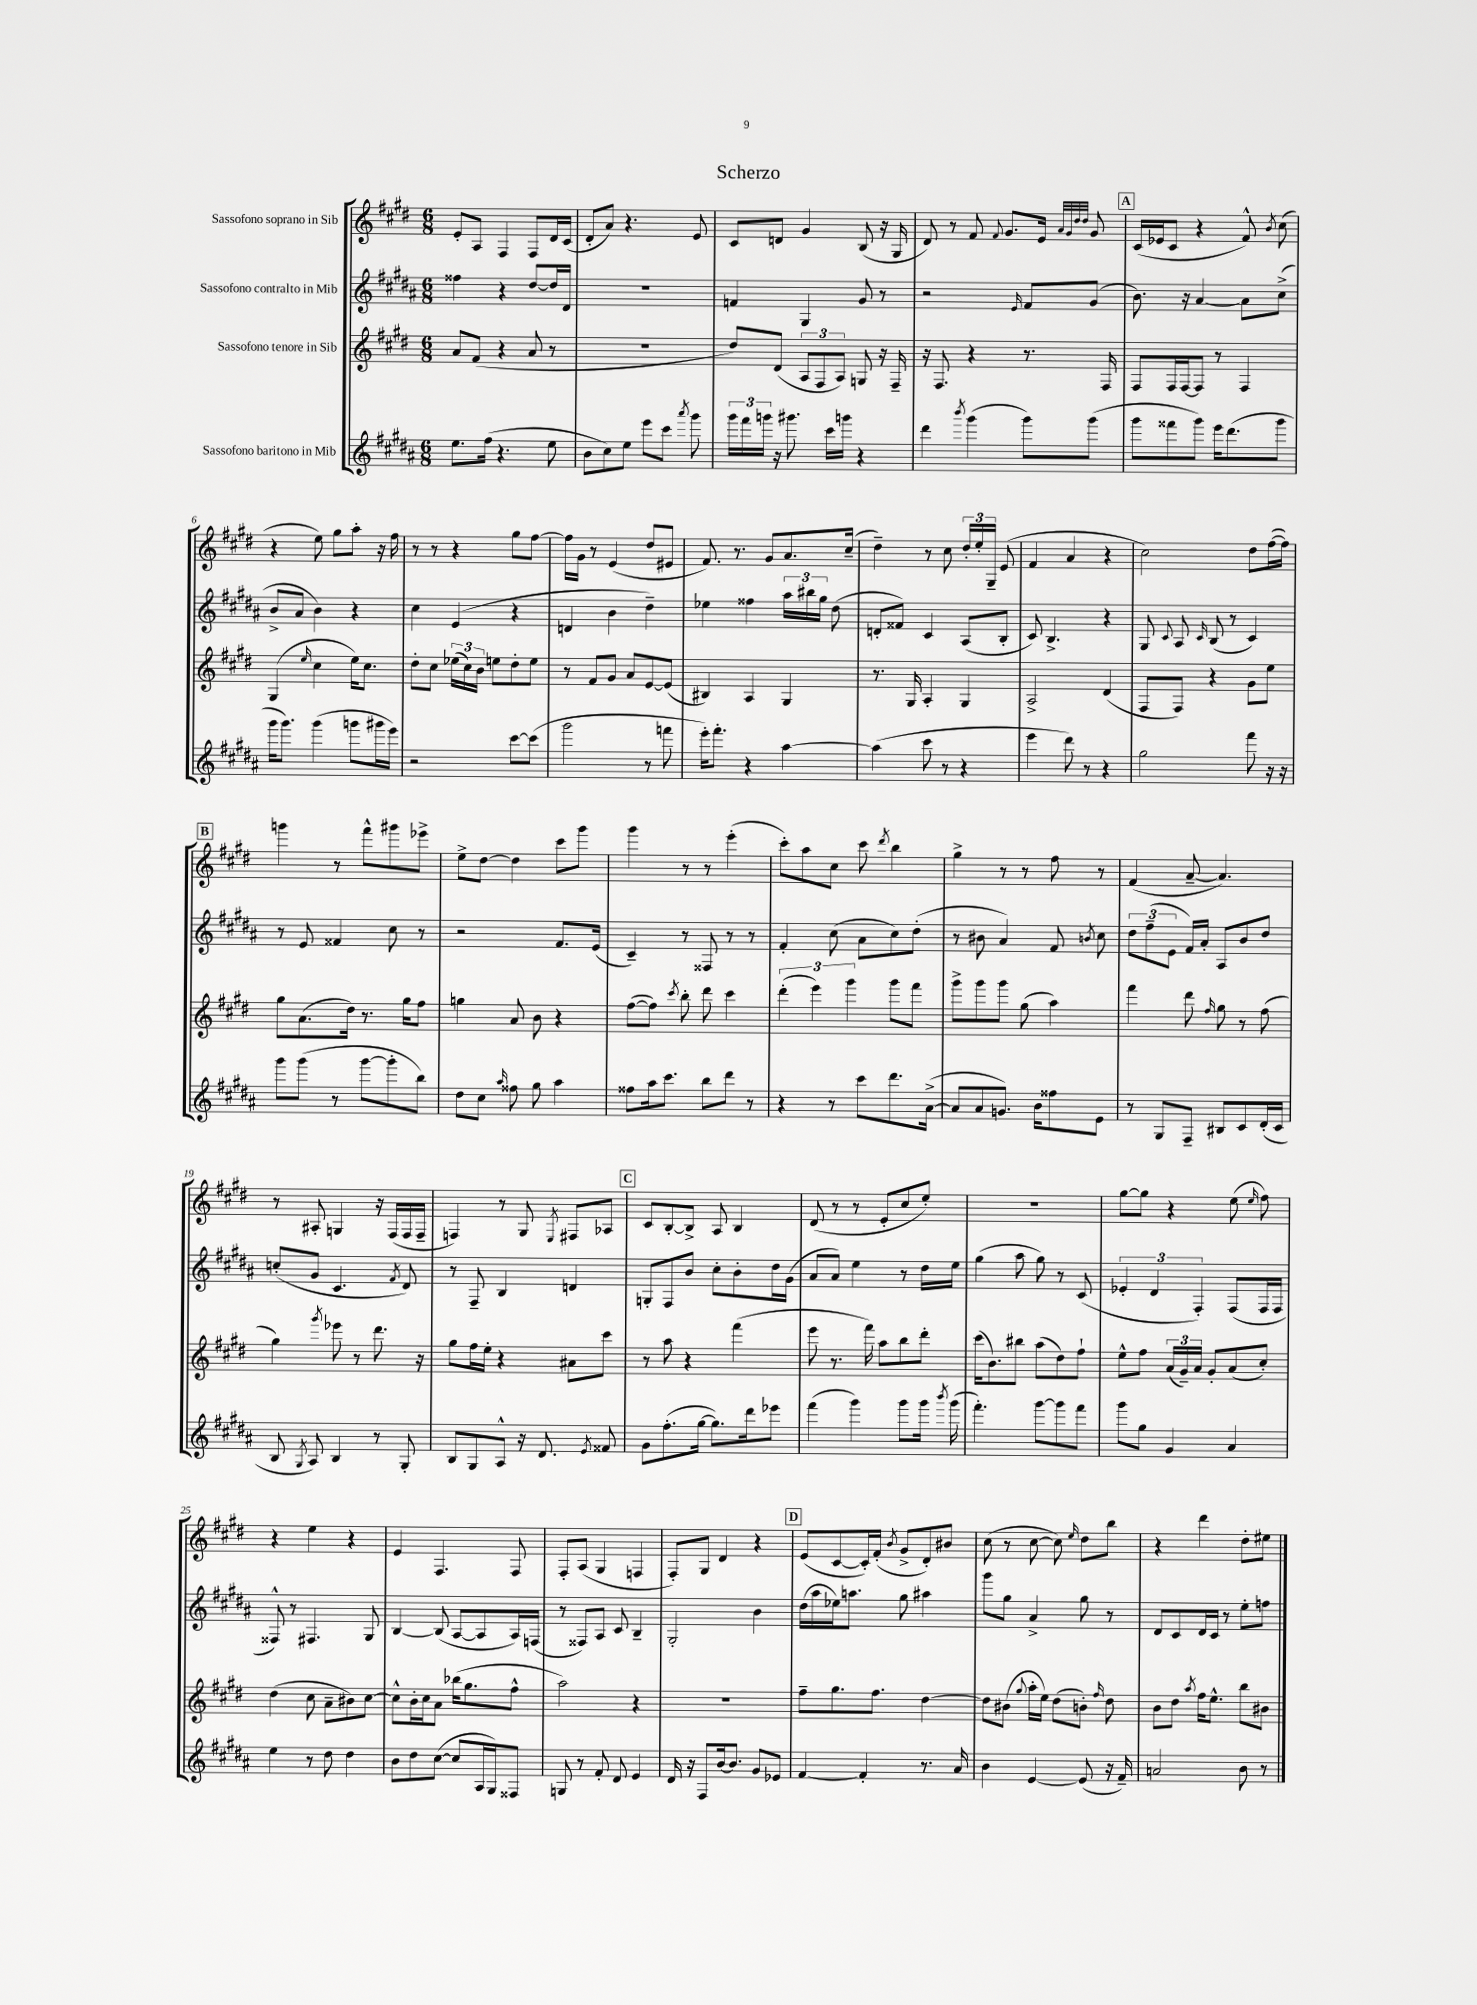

**kern	**kern	**kern	**kern
*part4	*part3	*part2	*part1
*staff4	*staff3	*staff2	*staff1
*I"Sassofono baritono in Mib	*I"Sassofono tenore in Sib	*I"Sassofono contralto in Mib	*I"Sassofono soprano in Sib
*clefG2	*clefG2	*clefG2	*clefG2
*k[f#c#g#d#a#]	*k[f#c#g#d#]	*k[f#c#g#d#a#]	*k[f#c#g#d#]
*M6/8	*M6/8	*M6/8	*M6/8
=1	=1	=1	=1
8.ee\L	8a/L	4ff##X\	8e'/L
.	(8f#/J	.	8A/J
(16ff#\Jk	.	.	.
4.r	4r	4r	4F#/
.	8a/	[8dd#/L	8F#/L
8ee\	8r	16dd#/L]	16d#/L
.	.	16d#/JJ	(16c#/JJ
=2	=2	=2	=2
8b\L	2.r	2.r	8d#'/L
8cc#\)	.	.	8a/J)
8ee\J	.	.	4.r
8eee\L	.	.	.
8ccc#\J	.	.	.
8qaaa#/	.	.	.
8ggg#\	.	.	8e/
=3	=3	=3	=3
24ggg#\LL	8dd#/L)	4fn/	8c#/L
24fff#\	.	.	.
24gggn\JJ	.	.	.
16r	(8d#/J	.	8dn/J
8.ggg#X\	.	.	.
.	12A/L	4G#/	4g#/
.	12F#/	.	.
16ccc#\LL	.	.	.
.	12A/J)	.	.
16gggn\JJ	.	.	.
4r	8Gn/	8g#/	(8B/
.	16r	8r	16r
.	16F#~/	.	16G#/
=4	=4	=4	=4
4ddd#\	16r	2r	8d#/)
.	8.F#/	.	.
.	.	.	8r
8qbbb/	.	.	.
(4ggg#\	4r	.	8f#/
.	.	.	8qqf#/
.	.	.	8.g#/L
.	.	16qqe/	.
8ggg#\L)	8.r	8f#/L	.
.	.	.	16e/Jk
.	.	.	32qqa/LLL
.	.	.	32qqg#/
.	.	.	32qqdd#/
.	.	.	32qqdd#/JJJ
(8ggg#\J	.	(8g#/J	8g#/
.	16F#/	.	.
!!LO:REH:place=s1:t=A
=5	=5	=5	=5
8ggg#\L	8F#/L	8.b\)	(16c#/LL
.	.	.	16e-X/J
8fff##X\	16F#/L	.	8c#/J
.	[16F#/J	16r	.
8ggg#\J)	8F#/J]	[4a#/	4r
16eee\KL	8r	.	.
(8.ddd#\	.	.	.
.	4F#/	8a#\L]	8f#^^/)
.	.	.	8qb/
8ggg#\J	.	(8cc#^\J	(8cc#\
!!LO:LB:g=z
=6	=6	=6	=6
16ggg#\KL	(4G#/	8b^/L	4r
8.ggg#\J)	.	.	.
.	.	8a#/J	.
.	16qqee/	.	.
(4ggg#\	4cc#\	4b\)	8ee\)
.	.	.	8gg#\L
8gggn\L	16ee\KL)	4r	8aa'\J
.	8.cc#\J	.	.
16ggg#X\L	.	.	16r
16eee\JJ)	.	.	16ff#\
=7	=7	=7	=7
2r	8dd#'\L	4cc#\	8r
.	8cc#\J	.	8r
.	(24ee-X\LL	(4e/	4r
.	24cc#\)	.	.
.	24b\JJ	.	.
.	8een\L	.	.
[8ccc#\L	8dd#'\	4r	8gg#\L
(8ccc#\J]	8ee\J	.	[8ff#\J
=8	=8	=8	=8
2ggg#\	8r	4dn/	16ff#\LL]
.	.	.	16g#\JJ
.	8f#/L	.	8r
.	8g#/J	4b\	(4e/
.	8a/L	.	.
8r	[8e/	4dd#~\)	8dd#/L
8fffn\	(8e/J]	.	8e#X/J
=9	=9	=9	=9
16eee'\KL)	4B#X/)	4ee-X\	8.f#/)
8.fff#'\J	.	.	.
.	.	.	8.r
4r	4A/	4ff##X\	.
.	.	.	8g#/L
[4aa#\	4G#/	24aa#\LL	8.a/
.	.	24bb#X\	.
.	.	24gg#\JJ	.
.	.	(8dd#\	.
.	.	.	(16cc#~/Jk
=10	=10	=10	=10
(4aa#\]	8.r	8dn'/L	4dd#~\)
.	.	8f##X/J)	.
.	16G#/	.	.
8ccc#\	4A'/	4c#/	8r
8r	.	.	8cc#\
4r	4G#/	(8A#/L	24dd#'/LL
.	.	.	24ee'/
.	.	.	24G#~/JJ
.	.	8B'/J	(8e/
=11	=11	=11	=11
4eee\	2A^/	8c#/)	4f#/
.	.	4.B^/	.
8ddd#\)	.	.	4a/
8r	.	.	.
4r	(4d#/	4r	4r
=12	=12	=12	=12
2gg#\	8F#/L	8G#/	2cc#\)
.	.	8qqc#/	.
.	8F#/J)	8A#/	.
.	.	16qqc#/	.
.	4r	(8B/	.
.	.	8r	.
8fff#\	8g#\L	4c#/)	8dd#\L
16r	8ee\J	.	([16ff#\L
16r	.	.	16ff#\JJ])
!!LO:LB:g=z
!!LO:REH:place=s1:t=B
=13	=13	=13	=13
8ggg#\L	8gg#\L	8r	4gggn\
(8ggg#\J	(8.a\	8e/	.
8r	.	4f##X/	8r
.	16dd#\Jk)	.	.
[8ggg#\L	8.r	.	8fff#^^\L
8ggg#'\]	.	8cc#\	8ggg#X\
.	16gg#\KL	.	.
8bb\J)	8ff#\J	8r	8eee-X^\J
=14	=14	=14	=14
8dd#\L	4ggn\	2r	8ee^\L
8cc#\J	.	.	[8dd#\J
16qqaa#/	.	.	.
8ff##X\	8a/	.	4dd#\]
8gg#\	8b\	.	.
4aa#\	4r	8.f#/L	8ccc#\L
.	.	.	8ggg#\J
.	.	(16e/Jk	.
=15	=15	=15	=15
8ff##X\L	([8ff#\L	4c#~/)	4ggg#\
16aa#\k	8ff#\J])	.	.
8.ccc#\J	.	.	.
.	8qccc#/	.	.
.	8bb'\	8r	8r
8bb\L	8ddd#\	8F##X/	8r
8ddd#\J	4ccc#\	8r	(4eee'\
8r	.	8r	.
=16	=16	=16	=16
4r	(6ddd#'\	4f#'/	8ccc#'\L)
.	.	.	8aa\
.	6eee\)	.	.
8r	.	(8cc#\	8cc#\J
.	6ggg#\	.	.
8ccc#\L	.	8a#\L	8ccc#\
.	.	.	8qddd#/
8.ddd#\	8ggg#\L	8cc#\)	4bb\
.	8fff#\J	(8dd#'\J	.
([16a#^\Jk	.	.	.
=17	=17	=17	=17
8a#/L]	8ggg#^\L	8r	4gg#^\
8a#/	8ggg#\	8b#X\	.
8.gn/J)	8ggg#\J	4a#/)	8r
.	(8gg#\	.	8r
16b\KL	.	.	.
8ff##X\	4aa\)	8f#/	8ff#\
.	.	8qbn/	.
8e\J	.	8cc#\	8r
=18	=18	=18	=18
8r	4fff#\	12dd#\L	(4f#/
.	.	(12ff#~\	.
8G#/L	.	.	.
.	.	12e\J	.
8F#~/J	8ddd#\	16f#/LL)	[8a~/
.	.	16a#'/JJ	.
.	16qqff#/	.	.
8B#X/L	8gg#\	8A#/L	4.a/])
8c#/	8r	8b/	.
(16d#'/L	(8ff#\	8dd#/J	.
16c#/JJ	.	.	.
!!LO:LB:g=z
=19	=19	=19	=19
8B/	4gg#\)	(8ccn'/L	8r
8qG#/	.	.	.
8A#/)	.	8g#/J	8A#X'/
.	8qggg#/	.	.
4B/	8eee-X\	4.c#/	4Gn/
.	8r	.	.
8r	8.ddd#\	.	16r
.	.	.	(16F#/LL
.	.	8qf#/	.
8G#'/	.	8d#/)	16F#/
.	16r	.	16F#~/JJ
=20	=20	=20	=20
8B/L	8gg#\L	8r	4Fn/)
8G#/	16ff#\L	8F#~/	.
.	16ee'\JJ	.	.
8A#^^/J	4r	4B/	8r
16r	.	.	8G#/
8.d#/	.	.	.
.	.	.	8qE/
.	8a#X\L	4dn/	8F#X/L
8qe/	.	.	.
8f##X/	8ccc#\J	.	8A-X/J
!!LO:REH:place=s1:t=C
=21	=21	=21	=21
8g#\L	8r	8Gn'/L	8c#/L
(8.ff#'\	8aa\	8F#/	[8B'/
.	4r	8b/J	8B^/J]
[16gg#\Jk	.	.	.
8.gg#\L])	.	8cc#'\L	8A/
.	(4fff#\	8b'\	4B/
16ddd#\k	.	.	.
8eee-X\J	.	16dd#\L	.
.	.	(16g#\JJ	.
=22	=22	=22	=22
(4fff#\	8eee\	8a#/L	(8d#/
.	8.r	8a#/J)	8r
4ggg#\)	.	4ee\	8r
.	16fff#\)	.	.
.	8aa\L	.	8e'/L
8ggg#\L	8bb\	8r	8cc#/
16ggg#\Jk	8ddd#'\J	16dd#\LL	8ee'/J)
8qbbb/	.	.	.
(16ggg#\	.	16ee\JJ	.
=23	=23	=23	=23
4.fff#'\)	(16ccc#\KL	(4gg#\	2.r
.	8.b\)	.	.
.	8bb#X\J	8aa#\	.
[8ggg#\L	(8aa\L	8gg#\)	.
8ggg#\]	8dd#\)	8r	.
8fff#\J	8ff#`\J	(8c#/	.
=24	=24	=24	=24
8ggg#\L	8ee^^\L	6e-X'/	[8gg#\L
8gg#\J	8ff#\J	.	8gg#\J]
.	.	6d#/	.
4g#/	(24a/LL	.	4r
.	24g#~/)	.	.
.	24a/JJ	6F#'/)	.
.	8g#'/L	.	.
4a#/	(8a/	(8F#/L	(8ee\
.	.	.	16qqee/
.	8cc#'/J)	16F#/L	8ff#\)
.	.	16F#/JJ	.
!!LO:LB:g=z
=25	=25	=25	=25
4ee\	(4dd#\	8F##X^^/)	4r
.	.	8r	.
8r	8cc#\	4.F#X/	4ee\
8dd#\	8a~\L	.	.
4dd#\	8b#X\)	.	4r
.	[8cc#\J	8G#/	.
=26	=26	=26	=26
8b\L	8cc#^^\L]	[4B/	4e/
8dd#\	16b'\L	.	.
.	16cc#\J	.	.
([8cc#\J	8a\J	(8B/]	4.F#/
8cc#/L]	(16bb-X\KL	[8A#/L	.
.	8.gg#\	.	.
16A#/L	.	8A#/]	.
16G#/J)	.	.	.
8F##X/J	8ff#^^\J	16A#/L)	8F#/
.	.	(16Fn/JJ	.
=27	=27	=27	=27
8Gn/	2aa\)	8r	8F#'/L
8r	.	8F##X/L)	(8A/J
8f#'/	.	8A#/J	4G#/
8d#/	.	8c#/	.
4e/	4r	4B~/	4Fn/
=28	=28	=28	=28
16d#/	2.r	2G#'/	8F#'/L)
16r	.	.	.
8F#/L	.	.	8G#/J
[16b/k	.	.	4d#/
8.b/J]	.	.	.
8g#/L	.	4b\	4r
8e-X/J	.	.	.
!!LO:REH:place=s1:t=D
=29	=29	=29	=29
[4f#/	8ff#~\L	(16dd#\LL	(8e/L
.	.	16aa#\	.
.	8.gg#\	16ee-X\J)	[8c#/
.	.	8.aan\J	.
4f#'/]	.	.	16c#'/L])
.	8.ff#\J	.	(16f#'/JJ
.	.	.	8qb/
.	.	8gg#\	8g#^/L
8.r	[4dd#\	4aa#X\	8d#'/)
.	.	.	8b#X/J
16a#/	.	.	.
=30	=30	=30	=30
4b\	8dd#\L]	8ggg#\L	(8cc#\
.	(8b#X\J	8gg#\J	8r
.	8qqgg#/	.	.
[4e/	16aa'\LL	4a#^/	[8cc#\
.	16ee\JJ)	.	.
.	(8dd#\L	.	8cc#\])
.	.	.	16qqee/
(8e/]	8bn'\J)	8gg#\	8dd#\L
.	16qqff#/	.	.
16r	8dd#\	8r	8bb\J
16f#~/)	.	.	.
=31	=31	=31	=31
2an/	8b\L	8d#/L	4r
.	8dd#\J	8c#/	.
.	8qaa/	.	.
.	16ff#\KL	16d#/L	4ddd#\
.	8.ee^^\J	16c#/JJ	.
.	.	8r	.
8b\	8bb\L	8ee'\L	8dd#'\L
8r	8b#X\J	8ffn\J	8ee#X\J
==	==	==	==
*-	*-	*-	*-
